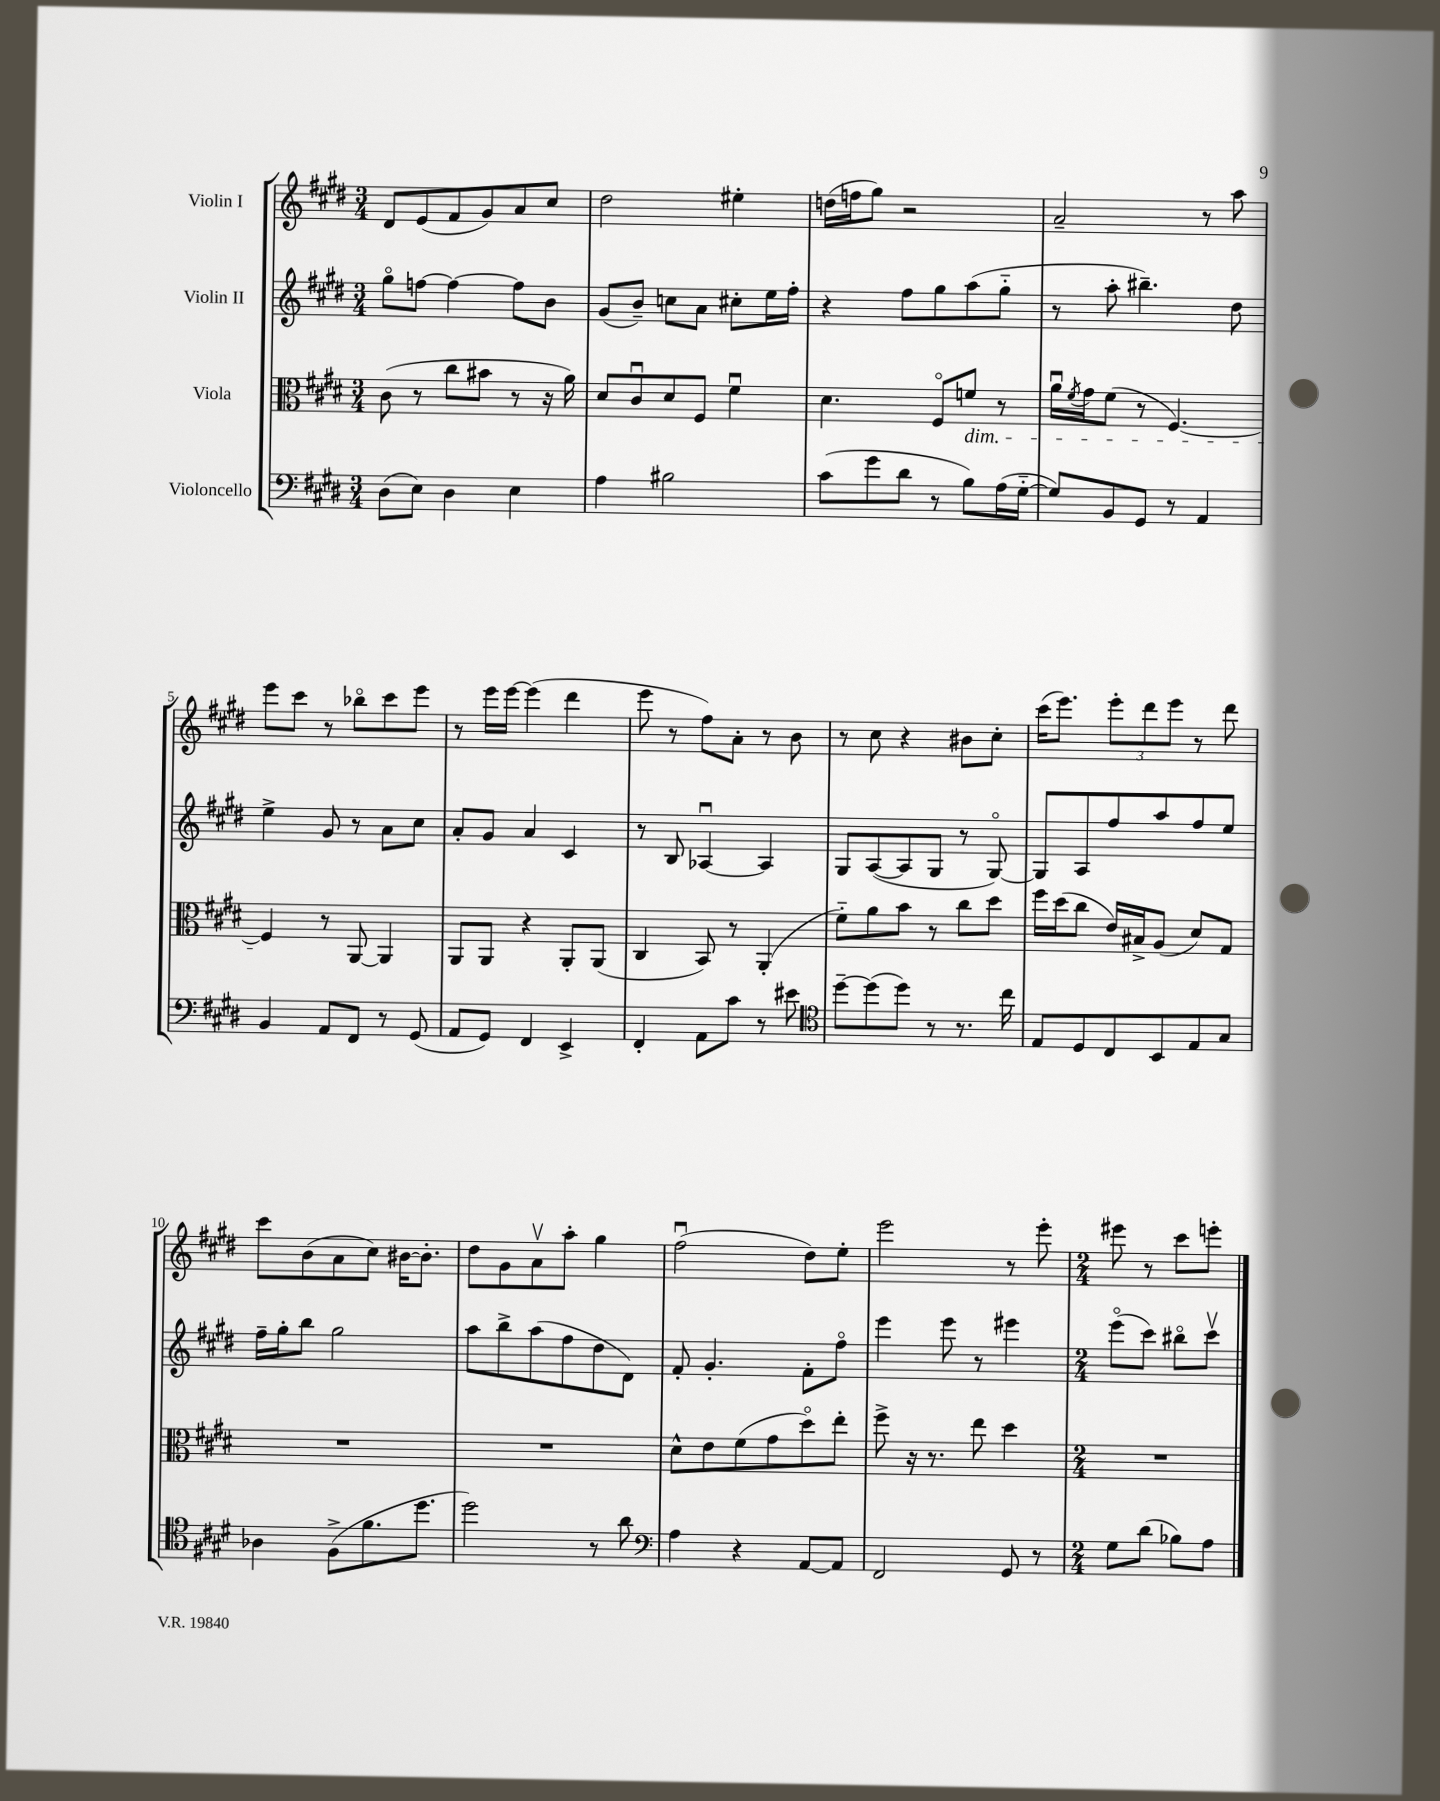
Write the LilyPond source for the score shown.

<<
\new StaffGroup <<
\new Staff = "s0" \with { instrumentName = "Violin I" } {
    \clef treble \key e \major \numericTimeSignature \time 3/4
    dis'8 e'8( fis'8 gis'8) a'8 cis''8 |
    dis''2 eis''4-. |
    d''16( f''16 gis''8) r2 |
    a'2-- r8 a''8 |
    e'''8 cis'''8 r8 bes''8\flageolet cis'''8 e'''8 |
    r8 e'''16 e'''16~ e'''4( dis'''4 |
    e'''8 r8 fis''8) a'8-. r8 b'8 |
    r8 cis''8 r4 bis'8 cis''8-. |
    cis'''16( e'''8.) \tuplet 3/2 { e'''8-. dis'''8 e'''8 } r8 dis'''8 |
    cis'''8 b'8( a'8 cis''8) bis'16~ bis'8.-. |
    dis''8 gis'8 a'8\upbow a''8-. gis''4 |
    fis''2\downbow( dis''8) e''8-. |
    e'''2 r8 e'''8-. |
    \numericTimeSignature \time 2/4 eis'''8 r8 cis'''8 e'''8-. \bar "|." |
}
\new Staff = "s1" \with { instrumentName = "Violin II" } {
    \clef treble \key e \major \numericTimeSignature \time 3/4
    gis''8\flageolet f''8~ f''4~ f''8 b'8 |
    gis'8( b'8--) c''8 a'8 cis''8-. e''16 fis''16-. |
    r4 fis''8 gis''8 a''8( gis''8-_ |
    r8 a''8-. bis''4.--) dis''8 |
    e''4-> gis'8 r8 a'8 cis''8 |
    a'8-. gis'8 a'4 cis'4 |
    r8 b8 aes4~\downbow aes4 |
    gis8 a8~( a8 gis8 r8 gis8~\flageolet) |
    gis8 a8 fis''8 a''8 fis''8 e''8 |
    fis''16-- gis''16-. b''8 gis''2 |
    a''8 b''8-> a''8( fis''8 dis''8 dis'8) |
    fis'8-. gis'4.-. fis'8-. fis''8\flageolet |
    e'''4 e'''8 r8 eis'''4 |
    \numericTimeSignature \time 2/4 e'''8\flageolet( cis'''8) bis''8\flageolet cis'''8\upbow \bar "|." |
}
\new Staff = "s2" \with { instrumentName = "Viola" } {
    \clef alto \key e \major \numericTimeSignature \time 3/4
    cis'8( r8 cis''8 bis'8 r8 r16 a'16) |
    dis'8 cis'8\downbow dis'8 fis8 fis'4\downbow |
    dis'4. fis8\flageolet f'8\dim r8 |
    a'16\downbow \acciaccatura { fis'8 } gis'16 fis'8( r8 fis4.~) |
    fis4\! r8 a,8~ a,4 |
    a,8 a,8 r4 a,8-. a,8( |
    cis4 b,8) r8 a,4-.( |
    fis'8-_) a'8 b'8 r8 cis''8 dis''8 |
    fis''16 dis''16( cis''8 e'16) bis16-> a8( dis'8) gis8 |
    R2. |
    R2. |
    dis'8-^ e'8 fis'8( gis'8 dis''8\flageolet) e''8-. |
    fis''8-> r16 r8. e''8 dis''4 |
    \numericTimeSignature \time 2/4 R2 \bar "|." |
}
\new Staff = "s3" \with { instrumentName = "Violoncello" } {
    \clef bass \key e \major \numericTimeSignature \time 3/4
    dis8( e8) dis4 e4 |
    a4 bis2 |
    cis'8( gis'8 dis'8 r8 b8) a16( gis16~-_ |
    gis8) b,8 gis,8 r8 a,4 |
    b,4 a,8 fis,8 r8 gis,8( |
    a,8 gis,8) fis,4 e,4-> |
    fis,4-. a,8 cis'8 r8 eis'8 |
    \clef tenor dis''8~-- dis''8( dis''8) r8 r8. cis''16 |
    e8 dis8 cis8 b,8 e8 gis8 |
    aes4 fis8->( fis'8. dis''8. |
    dis''2) r8 a'8 |
    \clef bass a4 r4 a,8~ a,8 |
    fis,2 gis,8 r8 |
    \numericTimeSignature \time 2/4 gis8 dis'8( bes8) a8 \bar "|." |
}
>>
>>
